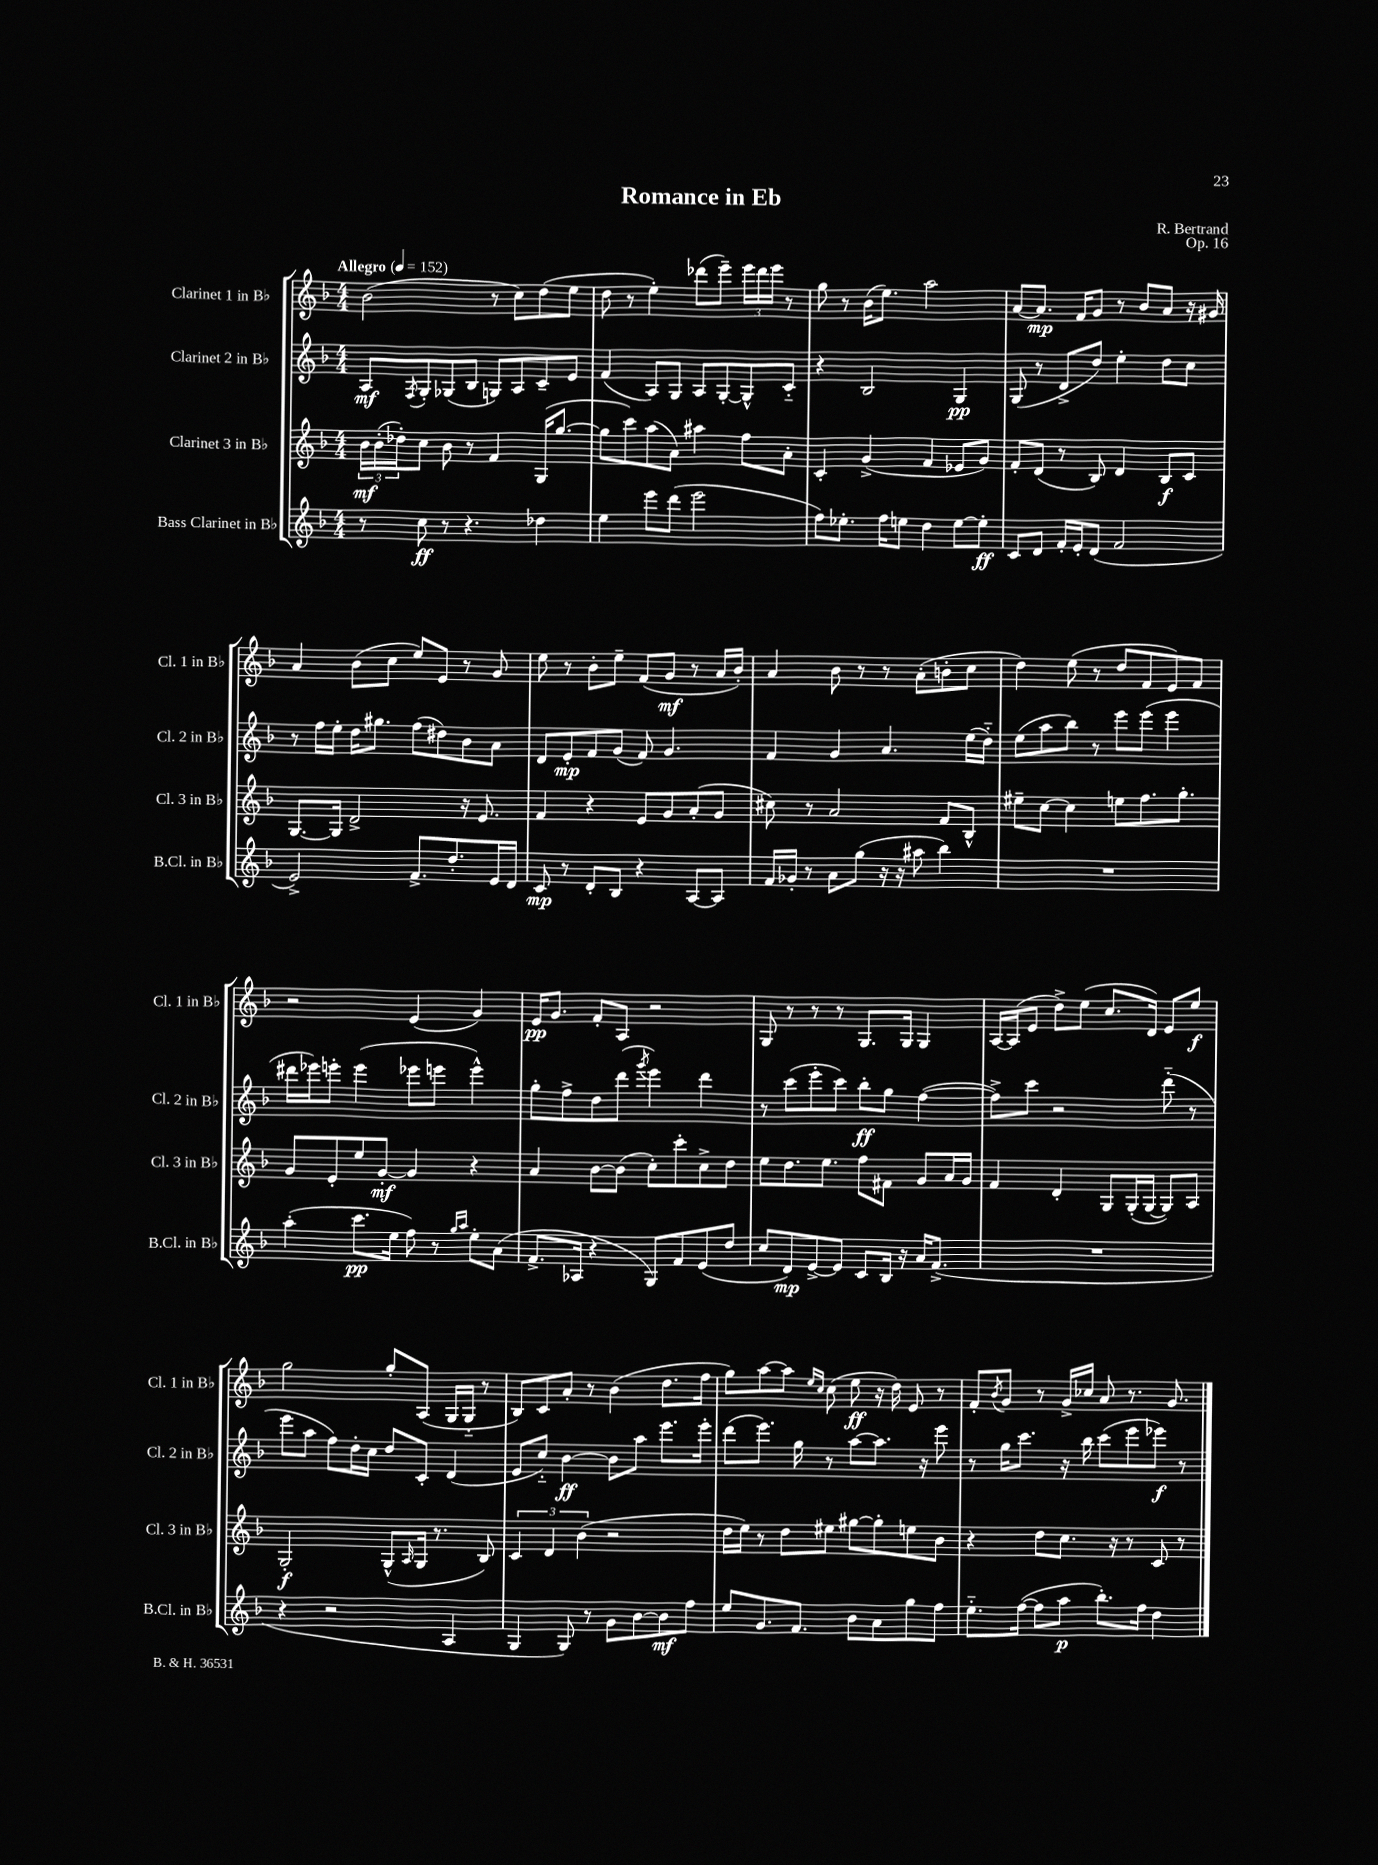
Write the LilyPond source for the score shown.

\header { title = "Romance in Eb" composer = "R. Bertrand" opus = "Op. 16" }
<<
\new StaffGroup <<
\new Staff = "s0" \with { instrumentName = "Clarinet 1 in Bb" shortInstrumentName = "Cl. 1 in Bb" } {
    \clef treble \key f \major \numericTimeSignature \time 4/4 \tempo "Allegro" 4 = 152
    bes'2( r8 c''8) d''8( e''8 |
    d''8 r8 e''4-.) des'''8( e'''8--) \tuplet 3/2 { e'''16 des'''16 e'''16 } r8 |
    g''8 r8 bes'16( e''8.) a''2 |
    a'8~ a'8.\mp f'16 g'8 r8 bes'8 a'8 r16 gis'16 |
    a'4 bes'8( c''8 e''8) e'8 r8 g'8 |
    e''8 r8 bes'8-. e''8-- f'8( g'8\mf r8 a'16 bes'16-.) |
    a'4 bes'8 r8 r8 a'8-.( b'8-. c''8 |
    d''4) e''8( r8 d''8 f'8 e'8) f'8 |
    r2 e'4( g'4) |
    e'16\pp g'8. f'8-. a8 r2 |
    g8 r8 r8 r8 g8. g16 g4 |
    a16~ a16( e'8 d''8->) e''8( c''8. d'16) e'8 e''8\f |
    g''2 g''8-. a8( g16 g16-_ r8 |
    bes8) c'8 a'8-. r8 bes'4( d''8. f''16 |
    g''8) a''8~ a''8 \grace { e''16 c''16 } c''8( e''8\ff r16 d''16) e'8 r8 |
    f'8-. \acciaccatura { bes'8 } g'8 r8 g'16-> ces''16 a'8 r8. g'8. \bar "|." |
}
\new Staff = "s1" \with { instrumentName = "Clarinet 2 in Bb" shortInstrumentName = "Cl. 2 in Bb" } {
    \clef treble \key f \major \numericTimeSignature \time 4/4
    a8\mf \acciaccatura { f8 } g8-. ges8( bes8 g8) a8 c'8-- e'8 |
    f'4( a8) g8 a8 g8~-. g8-^ c'8-_ |
    r4 bes2 g4\pp |
    g8( r8 d'8-> d''8) e''4-. d''8 c''8 |
    r8 f''16 e''16-. d''16 gis''8. f''8( dis''8) bes'8 a'8 |
    d'8 e'8-.\mp f'8 g'8( f'8) g'4. |
    f'4 g'4 a'4. e''16( d''16-_) |
    e''8( a''8 bes''8) r8 e'''8 e'''8( e'''4 |
    dis'''16 ees'''16) e'''8-. e'''4( ees'''8 e'''8 e'''4-^) |
    g''8-. f''8-> d''8 d'''8( \acciaccatura { g'''8 } e'''4) d'''4 |
    r8 c'''8( e'''8-. c'''8) bes''8-.\ff g''8 f''4~( |
    f''8->) c'''8 r2 d'''8-_( r8 |
    e'''8 a''8 f''8) d''16-. c''16 d''8 c'8-. d'4( |
    e'8 c''8-_) bes'4~\ff bes'8 a''8 e'''8. e'''16-. |
    d'''8( e'''8.) g''16 r8 a''8~ a''8. r16 e'''8 |
    r8 g''16 c'''8. r16 bes''16 c'''8( e'''8 ees'''8\f) r8 \bar "|." |
}
\new Staff = "s2" \with { instrumentName = "Clarinet 3 in Bb" shortInstrumentName = "Cl. 3 in Bb" } {
    \clef treble \key f \major \numericTimeSignature \time 4/4
    \tuplet 3/2 { bes'16\mf bes'16-.( des''16-.) } c''8 bes'8 r8 f'4 g16( g''8.~ |
    g''8 c'''8) a''8( a'8) ais''4 f''8 a'8-. |
    c'4-. g'4->( f'4 ees'8 g'8) |
    f'8-. d'8( r8 bes8) d'4 bes8\f c'8 |
    g8.~ g16 d'2-> r16 e'8. |
    f'4 r4 e'8 g'8 a'8-.( g'8 |
    cis''8) r8 a'2 f'8 bes8-^ |
    eis''8-- c''8~ c''4 e''8 f''8. g''8.-. |
    g'8 e'8-. e''8 g'8~-.\mf g'4 r4 |
    a'4 bes'8~ bes'8( c''8-.) c'''8-. c''8-> d''8 |
    e''8 d''8. e''8. f''8 fis'8 g'8 a'16 g'16 |
    f'4 d'4-. g8 g16-.( g16~ g8) a8 |
    g2-.\f g8-^( \grace { a16 } g16 r8. bes8) |
    \tuplet 3/2 { c'4 d'4 bes'4( } r2 |
    d''16 e''16) r8 d''8 eis''8 gis''8~ gis''8-. e''8 bes'8 |
    r4 d''8 c''8. r16 r8 c'8 r8 \bar "|." |
}
\new Staff = "s3" \with { instrumentName = "Bass Clarinet in Bb" shortInstrumentName = "B.Cl. in Bb" } {
    \clef treble \key f \major \numericTimeSignature \time 4/4
    r8 c''8\ff r8 r4. des''4 |
    e''4 e'''8 d'''8( e'''2 |
    f''8) ees''8.-. f''16 e''8 d''4 e''8~ e''8-.\ff |
    c'8 d'8 f'16-. e'16-. d'8( f'2 |
    e'2->) f'8.-> d''8.-. e'16 d'16 |
    c'8\mp r8 d'8-. bes8 r4 a8~ a8 |
    f'16 ges'16-. r8 a'8 g''8( r16 r16 ais''8 bes''4) |
    R1 |
    a''4-.( c'''8.\pp e''16 f''8) r8 \grace { g''16 a''16 } e''8-. a'8( |
    f'8.-> aes16 r4 g8) f'8 e'8( d''8 |
    c''8 d'8\mp) e'8~-> e'8 c'8 bes16 r16 a'16 f'8.->( |
    R1 |
    r4 r2 a4 |
    g4 g8) r8 g'8 bes'8~ bes'8\mf f''8 |
    e''8 g'8. f'8. bes'8 a'8 g''8 f''8 |
    e''8.-_ f''16~( f''8 a''8\p bes''8.-.) f''16 d''4 \bar "|." |
}
>>
>>
\layout { \context { \Score \remove "Bar_number_engraver" } }
